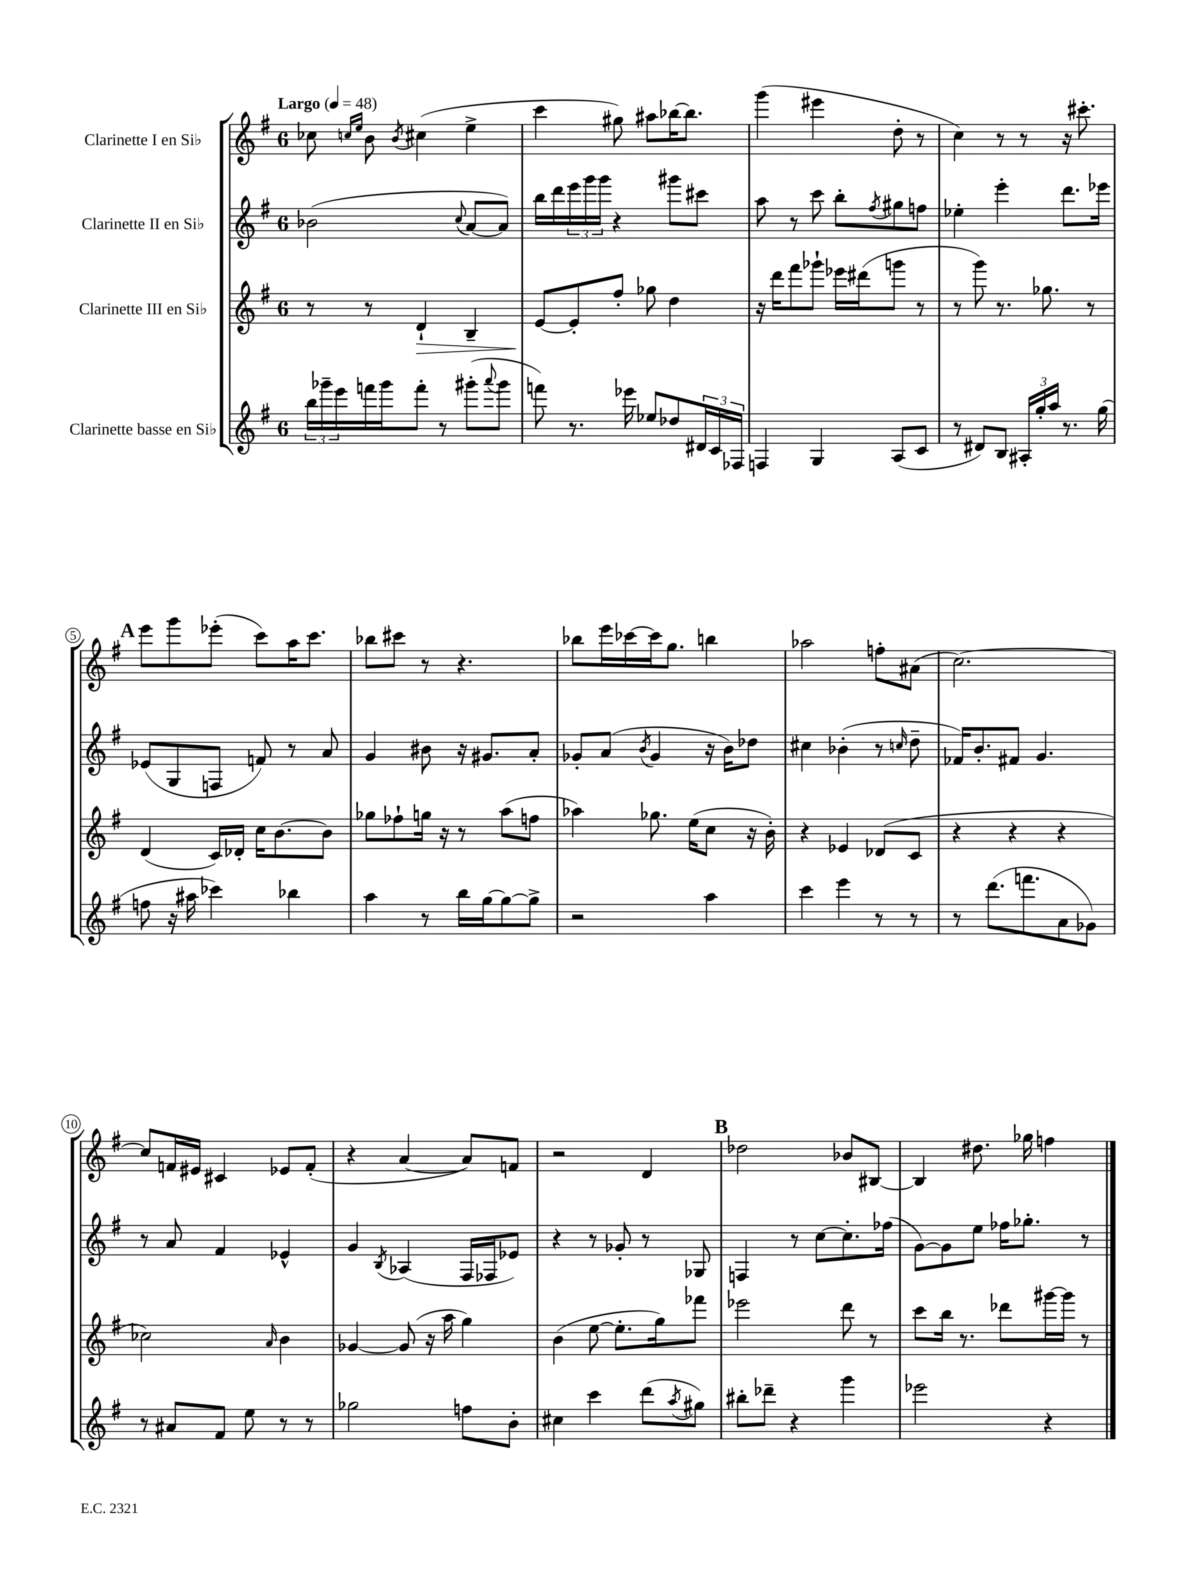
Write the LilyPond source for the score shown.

<<
\new StaffGroup <<
\new Staff = "s0" \with { instrumentName = "Clarinette I en Sib" } {
    \clef treble \key g \major \once \override Staff.TimeSignature.style = #'single-digit \time 6/8 \tempo "Largo" 4 = 48
    ces''8 \grace { c''16 e''16 } b'8 \acciaccatura { b'8 } cis''4( e''4-> |
    c'''4 gis''8) ais''8 bes''16~ bes''8. |
    g'''4( eis'''4 d''8-. r8 |
    c''4) r8 r8 r16 cis'''8.-. |
    \mark \markup { \bold "A" } e'''8 g'''8 ees'''8-.( c'''8) a''16 c'''8. |
    bes''8 cis'''8 r8 r4. |
    bes''8 e'''16 ces'''16~ ces'''16 g''8. b''4 |
    aes''2 f''8-. ais'8( |
    c''2.~) |
    c''8 f'16 eis'16 cis'4 ees'8 f'8-.( |
    r4 a'4~ a'8) f'8 |
    r2 d'4 |
    \mark \markup { \bold "B" } des''2 bes'8 bis8~ |
    bis4 dis''8. ges''16 f''4 \bar "|." |
}
\new Staff = "s1" \with { instrumentName = "Clarinette II en Sib" } {
    \clef treble \key g \major \once \override Staff.TimeSignature.style = #'single-digit \time 6/8
    bes'2( \appoggiatura { c''8 } a'8~ a'8) |
    b''16 d'''16 \tuplet 3/2 { e'''16 g'''16 g'''16 } r4 gis'''8 cis'''8 |
    a''8 r8 c'''8 b''8-. \acciaccatura { fis''8 } gis''8 f''8 |
    ees''4-. e'''4-. d'''8. ees'''16 |
    \mark \markup { \bold "A" } ees'8( g8 f8 f'8) r8 a'8 |
    g'4 bis'8 r16 gis'8. a'8-. |
    ges'8-. a'8( \acciaccatura { b'8 } ges'4 r16 b'16) des''8 |
    cis''4 bes'4-.( r8 \grace { c''16 } d''8-- |
    fes'16) b'8.-. fis'8 g'4. |
    r8 a'8 fis'4 ees'4-^ |
    g'4 \acciaccatura { b8 } aes4( fis16 fes16 ees'8) |
    r4 r8 ges'8-. r8 ges8 |
    \mark \markup { \bold "B" } f4 r8 c''8~ c''8.-. fes''16( |
    g'8~) g'8 e''8 fes''16 ges''8.-. r8 \bar "|." |
}
\new Staff = "s2" \with { instrumentName = "Clarinette III en Sib" } {
    \clef treble \key g \major \once \override Staff.TimeSignature.style = #'single-digit \time 6/8
    r8 r8 d'4-!\> b4-- |
    e'8~\! e'8-. fis''8-. ges''8 d''4 |
    r16 d'''16 fis'''8 ges'''8-! ees'''16 dis'''16( g'''8 r8 |
    r8 g'''8) r8. ges''8. r8 |
    \mark \markup { \bold "A" } d'4( c'16) des'16-. c''16 b'8.~ b'8 |
    ges''8 fes''8-! g''16 r16 r8 a''8( f''8 |
    aes''4) ges''8. e''16( c''8 r16 b'16-.) |
    r4 ees'4 des'8( c'8 |
    r4 r4 r4 |
    ces''2) \grace { a'16 } b'4 |
    ges'4~ ges'8( r16 a''16 g''4) |
    b'4( e''8~ e''8.-. g''16) fes'''8 |
    \mark \markup { \bold "B" } ees'''2 d'''8 r8 |
    c'''8 b''16 r8. des'''8 gis'''16~ gis'''16 r8 \bar "|." |
}
\new Staff = "s3" \with { instrumentName = "Clarinette basse en Sib" } {
    \clef treble \key g \major \once \override Staff.TimeSignature.style = #'single-digit \time 6/8
    \tuplet 3/2 { b''16 ges'''16-- e'''16 } f'''16 ges'''16 f'''8-. r8 gis'''8-.( \appoggiatura { a'''8 } gis'''8 |
    f'''8) r8. ees'''16 ees''8 des''8 \tuplet 3/2 { dis'16 c'16 fes16 } |
    f4 g4 a8( c'8 |
    r8 dis'8) b8 \tuplet 3/2 { ais16-. g''16-. a''16 } r8. g''16( |
    \mark \markup { \bold "A" } f''8 r16 ais''16 ces'''4) bes''4 |
    a''4 r8 b''16 g''16~ g''8~ g''8-> |
    r2 a''4 |
    c'''4 e'''4 r8 r8 |
    r8 d'''8.( f'''8. a'8 ges'8) |
    r8 ais'8 fis'8 e''8 r8 r8 |
    ges''2 f''8 b'8-. |
    cis''4 c'''4 d'''8( \acciaccatura { a''8 } gis''8) |
    \mark \markup { \bold "B" } bis''8-. des'''8-- r4 g'''4 |
    ees'''2 r4 \bar "|." |
}
>>
>>
\layout { \context { \Score \override BarNumber.stencil = #(make-stencil-circler 0.1 0.3 ly:text-interface::print) } }
